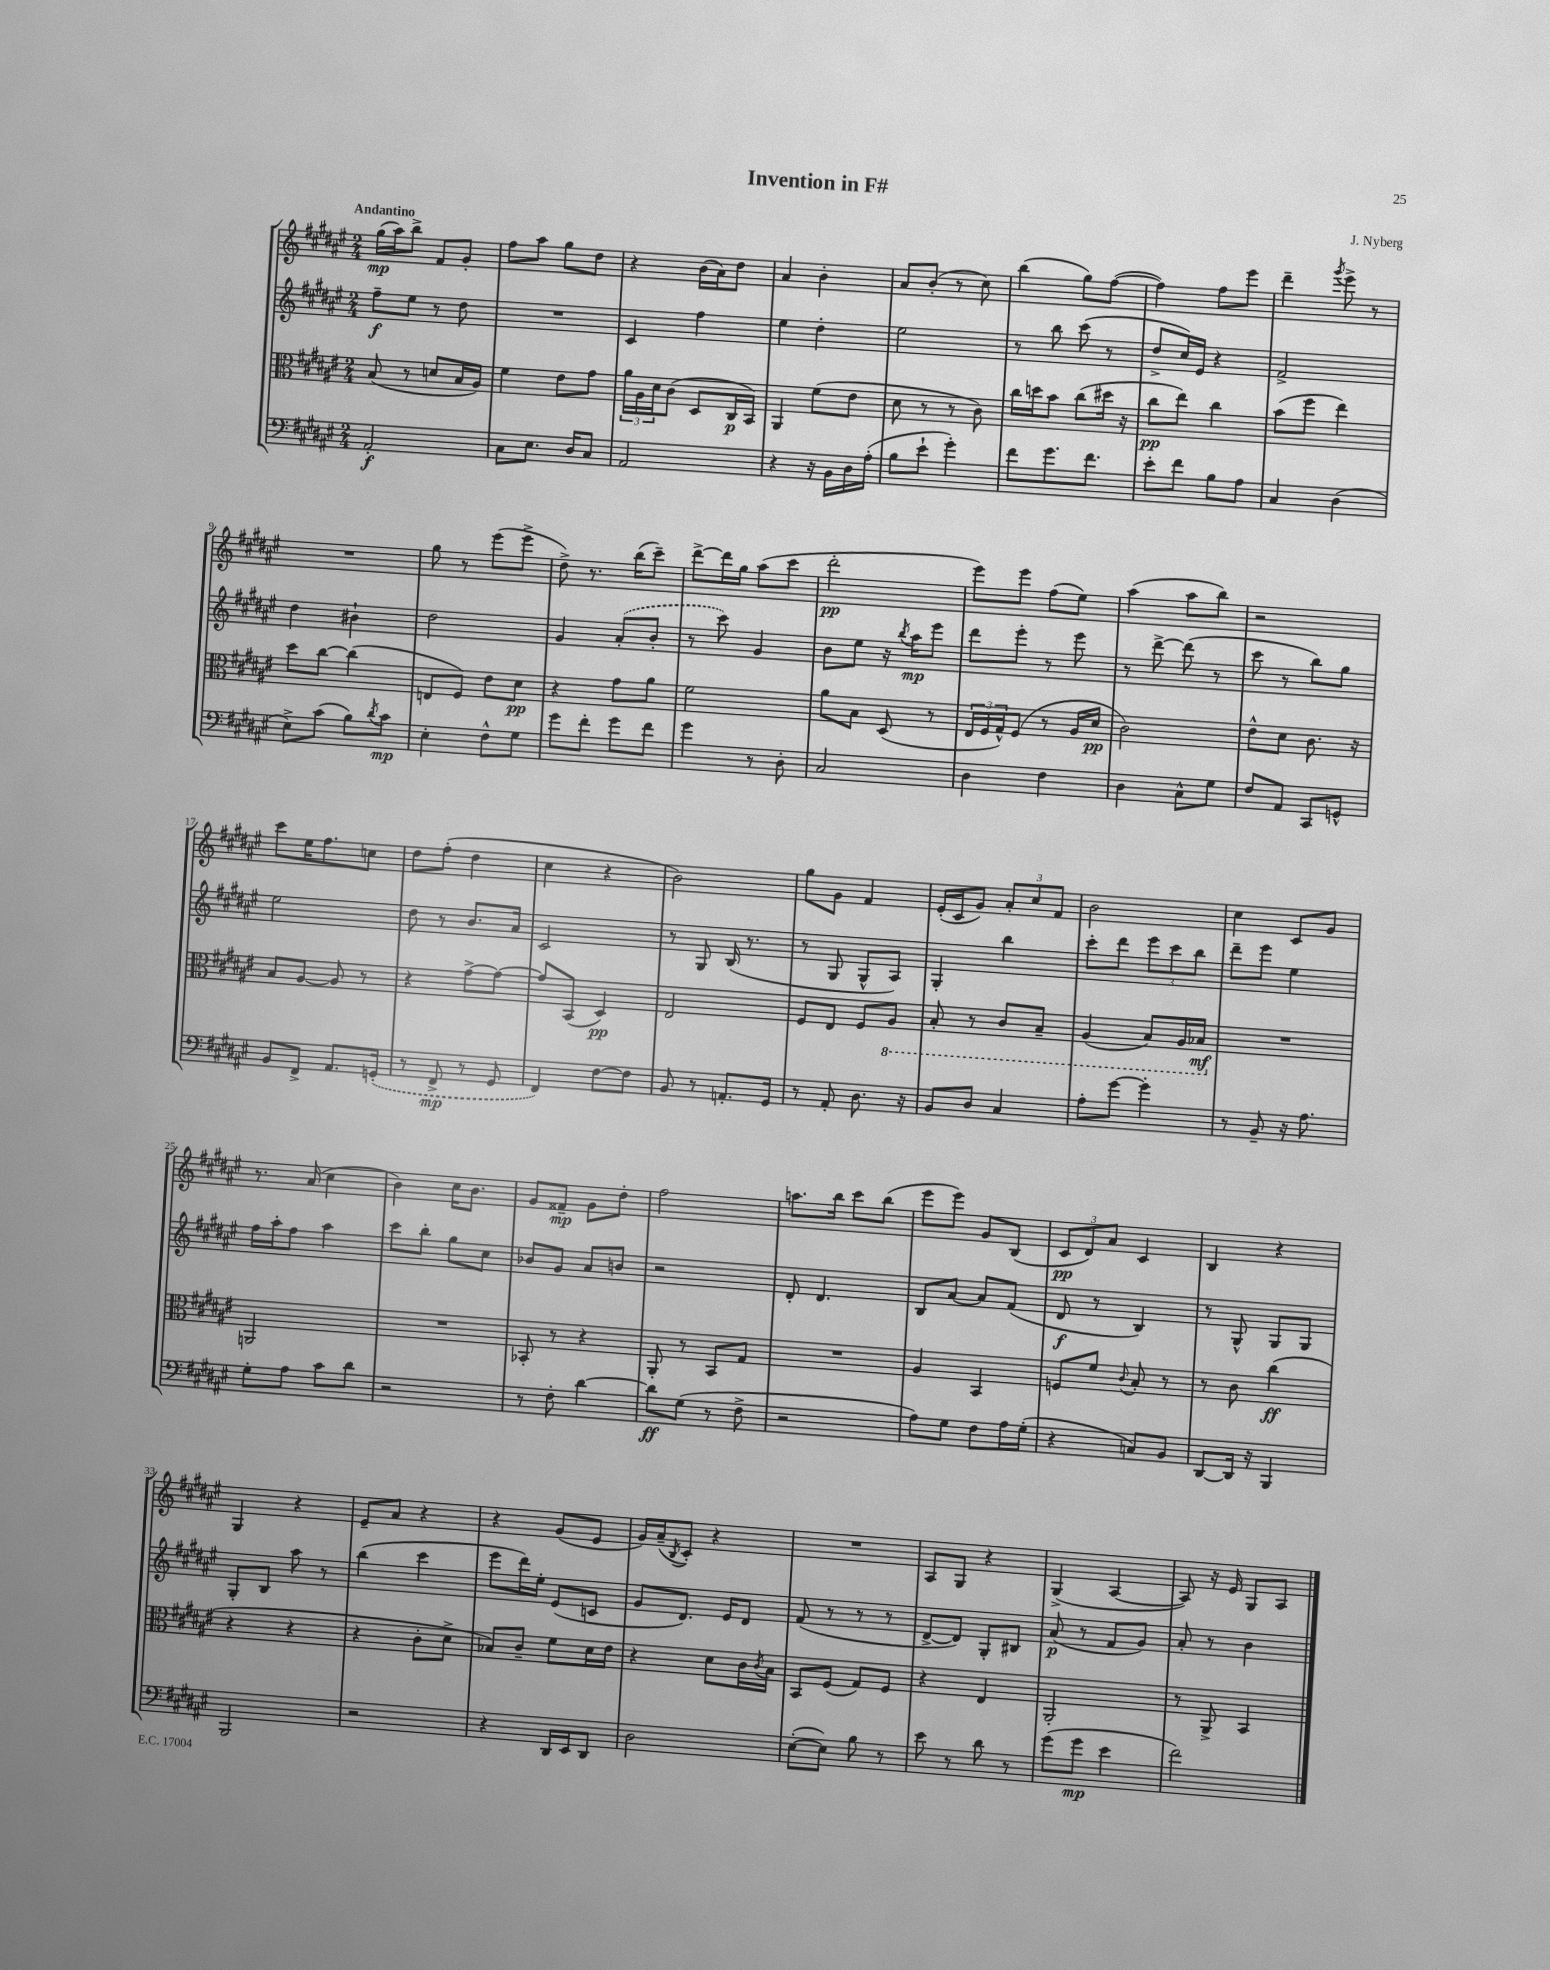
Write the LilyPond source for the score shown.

\header { title = "Invention in F#" composer = "J. Nyberg" }
<<
\new StaffGroup <<
\new Staff = "s0" {
    \clef treble \key fis \major \numericTimeSignature \time 2/4 \tempo "Andantino"
    gis''16\mp( ais''16) b''8-> fis'8 gis'8-. |
    fis''8 ais''8 gis''8 dis''8 |
    r4 b'16( ais'16) dis''8 |
    ais'4 b'4-. |
    ais'8 b'8-.( r8 cis''8) |
    b''4( gis''8) fis''8~( |
    fis''4) fis''8 eis'''8 |
    dis'''4-- \acciaccatura { gis'''8 } eis'''8-> r8 |
    R2 |
    gis''8 r8 eis'''8( eis'''8-> |
    dis''8->) r8. b''16( cis'''8--) |
    dis'''8~-> dis'''16 gis''16 ais''8( cis'''8 |
    dis'''2-.\pp |
    eis'''8) eis'''8 fis''8( eis''8) |
    ais''4( ais''8 b''8) |
    r2 |
    cis'''8 eis''16 fis''8. c''8 |
    dis''8 fis''8-.( dis''4 |
    cis''4 r4 |
    b'2) |
    gis''8 gis'8 fis'4 |
    eis'16-.( cis'16 gis'8) \tuplet 3/2 { ais'8-. cis''8 fis'8 } |
    b'2 |
    cis''4 cis'8 gis'8 |
    r8. ais'16( cis''4 |
    b'4) cis''16 b'8. |
    gis'8 fisis'8--\mp gis'8 dis''8-. |
    fis''2 |
    a''8. b''16 cis'''8 b''8( |
    eis'''8 eis'''8) gis'8 b8( |
    \tuplet 3/2 { cis'8\pp dis'8) ais'8 } cis'4 |
    b4 r4 |
    gis4 r4 |
    eis'8-- ais'8 r4 |
    r4 gis'8( eis'8 |
    gis'16) ais'16--( \acciaccatura { b8 } cis'8-.) r4 |
    R2 |
    ais8 gis8 r4 |
    gis4->( ais4~ |
    ais8) r16 eis'16 gis8 ais8 \bar "|." |
}
\new Staff = "s1" {
    \clef treble \key fis \major \numericTimeSignature \time 2/4
    fis''8--\f eis''8 r8 dis''8 |
    R2 |
    cis'4 fis''4 |
    eis''4 dis''4-. |
    eis''2 |
    r8 b''8 cis'''8( r8 |
    dis''8-> cis''16) eis'16 r4 |
    fis'2-> |
    dis''4 bis'4-! |
    dis''2 |
    gis'4 \once \slurDashed ais'8-.( b'8-. |
    r8 cis'''8) gis'4 |
    b'8 eis''8 r16 \acciaccatura { b''8 } ais''16\mp eis'''8 |
    dis'''8 eis'''8-. r8 eis'''8 |
    r8 dis'''8~-> dis'''8( r8 |
    cis'''8 r8 b''8) gis''8 |
    eis''2 |
    dis''8 r8 b'8. ais'16 |
    cis'2 |
    r8 gis8 b16( r8. |
    r8 gis8 gis8-^ ais8) |
    gis4-. b''4 |
    cis'''8-. dis'''8 \tuplet 3/2 { eis'''8 cis'''8 b''8 } |
    dis'''8-- eis'''8 eis''4 |
    fis''16 ais''16-. fis''8 ais''4 |
    cis'''8 b''8-. gis''8 cis''8 |
    bes'8 gis'8 ais'8 b'8 |
    r2 |
    dis'8-. dis'4. |
    b8 ais'8~ ais'8 fis'8( |
    dis'8\f r8 b4) |
    r8 gis8-^ gis8 gis8 |
    gis8-. b8 ais''8 r8 |
    b''4( cis'''4 |
    eis'''8 dis'''16) eis''16-. eis'8( c'8 |
    gis'8 dis'8.) eis'16 dis'8 |
    fis'8( r8 r8 r8 |
    dis'8~-> dis'8) gis8-. bis8 |
    ais'8\p( r8 fis'8 gis'8) |
    ais'8-. r8 b'4 \bar "|." |
}
\new Staff = "s2" {
    \clef alto \key fis \major \numericTimeSignature \time 2/4
    b8( r8 d'8 b16 ais16) |
    fis'4 eis'8 gis'8 |
    \tuplet 3/2 { ais'16 ais16 dis'16 } cis'8( dis8 cis16\p b,16) |
    ais,4 fis'8( eis'8 |
    dis'8 r8 r8 cis'8) |
    cis''16 d''16 b'8 cis''8( dis''16 r16 |
    cis''8\pp eis''8) cis''4 |
    b'8( fis''8 eis''4) |
    dis''8 cis''8~ cis''4( |
    e8 fis8) eis'8 dis'8\pp |
    r4 gis'8 ais'8 |
    fis'2 |
    ais'8 b8 dis8( r8 |
    \tuplet 3/2 { eis16 fis16 gis16-^) } fis8( r8 ais16 dis'16\pp |
    cis'2) |
    eis'8-^ dis'8 cis'8. r16 |
    b8 ais8~ ais8 r8 |
    r4 gis'8~-> gis'8~ |
    gis'8 b,8( dis4\pp) |
    eis2 |
    fis8 eis8 fis8 \ottava #-1 ais,8 |
    b,8-. r8 cis8 b,8-- |
    ais,4( b,8) ais,16 bes,16\mf \ottava #0 |
    R2 |
    a,2 |
    R2 |
    bes,8-. r8 r4 |
    ais,8-. r8 b,8 gis8 |
    R2 |
    ais4 b,4 |
    f8 fis'8 \appoggiatura { cis'8 } b8-. r8 |
    r8 cis'8 cis''4\ff( |
    r4 r4 |
    r4 cis'8-. dis'8-> |
    bes8) cis'8-- fis'8 dis'16 eis'16 |
    r4 dis'8 cis'16 \acciaccatura { cis'8 } b16 |
    b,8 fis8( gis8) fis8 |
    r4 eis4 |
    ais,2-. |
    r8 ais,8-> b,4 \bar "|." |
}
\new Staff = "s3" {
    \clef bass \key fis \major \numericTimeSignature \time 2/4
    ais,2-.\f |
    cis8 eis8. dis16 cis8 |
    ais,2 |
    r4 r16 b,16 dis16 ais16-.( |
    b8 eis'8-! gis'4-.) |
    fis'8 gis'8. fis'8. |
    eis'8-. fis'8 b8 ais8 |
    cis4 dis4( |
    eis8->) cis'8( b8) \acciaccatura { dis'8 } cis'8\mp |
    eis4-. fis8-^ gis8 |
    gis'8 fis'8-. gis'8 fis'8 |
    gis'4 r8 dis8-. |
    cis2 |
    dis4 fis4 |
    dis4 cis8-^ gis8 |
    fis8 ais,8 cis,8 g,8-^ |
    b,8 fis,8-> ais,8. \once \slurDashed g,16-.( |
    r8 fis,8->\mp r8 gis,8 |
    fis,4) fis8~ fis8 |
    b,8 r8 a,8.-. gis,16 |
    r8 ais,8-. dis8. r16 |
    b,8 dis8 cis4 |
    ais8-. gis'8~ gis'4-. |
    r8 b,8-- r16 ais8. |
    gis8-. ais8 cis'8 dis'8 |
    r2 |
    r8 fis8-. dis'4~ |
    dis'8\ff gis8( r8 fis8-> |
    r2 |
    ais8) gis8 fis8 ais16 gis16-.( |
    r4 c8) b,8 |
    dis,8~ dis,16 r16 b,,4 |
    b,,2 |
    r2 |
    r4 dis,16 eis,16 dis,8 |
    dis2 |
    eis8~-.( eis8) b8 r8 |
    eis'8 r8 dis'8 r8 |
    gis'8( gis'8\mp eis'4 |
    fis'2) \bar "|." |
}
>>
>>
